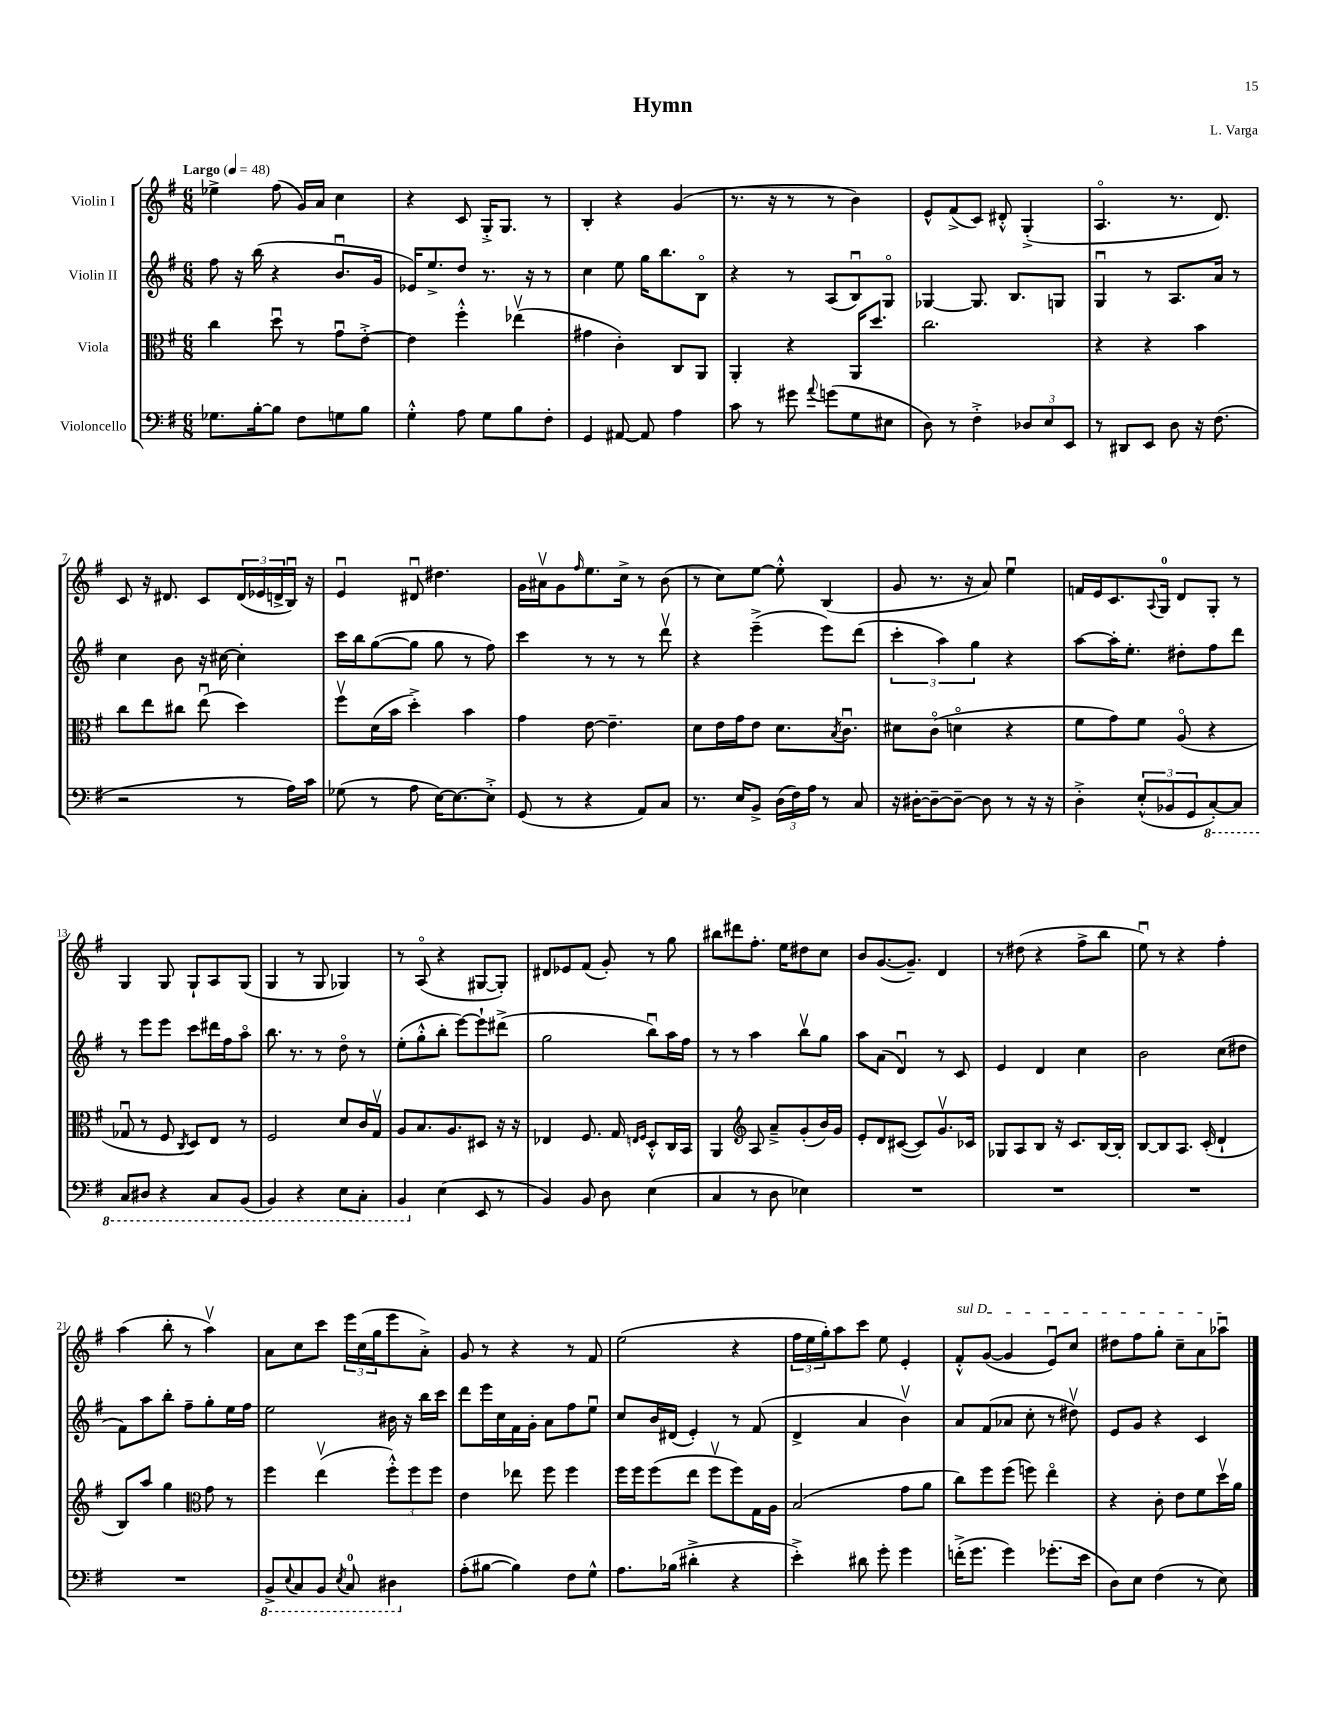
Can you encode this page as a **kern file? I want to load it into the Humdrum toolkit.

**kern	**kern	**kern	**kern
*staff4	*staff3	*staff2	*staff1
*clefF4	*clefC3	*clefG2	*clefG2
*k[f#]	*k[f#]	*k[f#]	*k[f#]
*M6/8	*M6/8	*M6/8	*M6/8
*MM48	*MM48	*MM48	*MM48
8.G-	4cc	8ff#	4ee-^
.	.	16r	.
[16B'	.	(16bb	.
8B]	8ddu	4r	(8ff#
8F#	8r	.	16g)
.	.	.	16a
8G	8gu	8.bu	4cc
8B	[8e'^	.	.
.	.	16g	.
=	=	=	=
4G'^^	4e]	16e-)	4r
.	.	8.ee^	.
8A	4ff#'^^	8dd	8c
8G	.	8.r	16G'^
.	.	.	8.G
8B	(4ee-v	.	.
.	.	16r	.
8F#'	.	8r	8r
=	=	=	=
4GG	4g#	4cc	4B'
[8AA#	4c')	8ee	4r
8AA#]	.	16gg	.
.	.	8.bb	.
4A	8C	.	(4g
.	8AA	8Bo	.
=	=	=	=
8c	4AA'	4r	8.r
8r	.	.	.
.	.	.	16r
8g#	4r	8r	8r
8qqa	.	.	.
(8g	.	(8A	8r
8G	16AA	8Bu)	4b)
.	8.dd	.	.
8E#	.	8Go	.
=	=	=	=
8D)	2.cc	[4G-	8e^^
8r	.	.	(8f#^
4F#'^	.	8.G-]	8c)
.	.	.	8d#'^^
.	.	8.B	.
12D-	.	.	(4G'^
12E	.	.	.
.	.	8G	.
12EE	.	.	.
=	=	=	=
8r	4r	4Gu	4.Ao
8DD#	.	.	.
8EE	4r	8r	.
8D	.	8.A	8.r
16r	4b	.	.
(8.F#	.	16a	8.d)
.	.	8r	.
=	=	=	=
2r	8cc	4cc	8c
.	8ee	.	16r
.	.	.	8.d#
.	8cc#	8b	.
.	(8eeu	16r	8c
.	.	[16cc#	.
8r	4dd)	4cc#']	(24d#
.	.	.	24e-
.	.	.	24d^
16A)	.	.	16Bu)
16c	.	.	16r
=	=	=	=
(8G-	8ff#v	16ccc	4eu
.	.	16bb	.
8r	(16d	([8gg	.
.	16b	.	.
8A	4dd'^)	8gg]	8d#u
[16E)	.	8gg	4.dd#
8.E_	.	.	.
.	4b	8r	.
8E'^]	.	8ff#)	.
=	=	=	=
(8GG	4g	4ccc	16g
.	.	.	16a#v
8r	.	.	8g
.	.	.	16qqff#
4r	[8e	8r	8.ee
.	4.e~]	8r	.
.	.	.	16cc^
8AA)	.	8r	8r
8C	.	8dddv	(8b
=	=	=	=
8.r	8d	4r	8r
.	16e	.	8cc)
16E	16g	.	.
8BB^	8e	(4eee~^	[8ee
(24D	8.d	.	8ee'^^]
24F#)	.	.	.
24A	.	.	.
8r	.	8eee)	(4B
.	8qB	.	.
.	8.cu	.	.
8C	.	(8ddd	.
=	=	=	=
16r	8d#	6ccc'	8g
[16D#'	.	.	.
8D#~_	(8co	.	8.r
.	.	6aa)	.
8D#~_	4do	.	.
.	.	.	16r
.	.	6gg	.
8D#]	.	.	8a)
8r	4r	4r	4eeu
16r	.	.	.
16r	.	.	.
=	=	=	=
4D'^	8f#	[8aa	16f
.	.	.	16e
.	8g)	16aa']	8.c
.	.	8.ee'	.
(12E'^^	8f#	.	.
.	.	.	8qqA
.	.	.	16G
12BB-	.	.	.
.	(8Ao	8dd#'	8d
12GG	.	.	.
[8CC')	4r	8ff#	8G'
8CC]	.	8ddd	8r
=	=	=	=
8CC	8G-u	8r	4G
8DD#	8r	8eee	.
4r	8F#	8eee	8G
.	8qC	.	.
.	8D)	8ccc	8G`
8CC	8E	16ddd#	8A
.	.	16ff#	.
(8BBB	8r	8aao	(8G
=	=	=	=
4BBB)	2F#	8.bb	4G
.	.	8.r	.
4r	.	.	8r
.	.	8r	8G
8EE	8d	8ddo	4G-)
8CC'	16c	8r	.
.	16Gv	.	.
=	=	=	=
4BBB	8A	(8ee'	8r
.	8.B	8gg'^^	(8Ao
(4E	.	8bb'	4r
.	8.A	.	.
.	.	[8eee)	.
8EE	8D#	8eee`]	[8G#
8r	16r	(8ddd#^	8G#'])
.	16r	.	.
=	=	=	=
4BB)	4E-	2gg	8d#
.	.	.	8e-
8BB	8.F#	.	(8f#
8D	.	.	8g')
.	16G	.	.
.	16qqE	.	.
.	16qqF#	.	.
(4E	8D'^^	8bbu)	8r
.	16C	16aa	8gg
.	16BB	16ff#	.
=	=	=	=
4C	4AA	8r	8bb#
.	.	8r	8ddd#
*	*clefG2	*	*
8r	8A	4aa	8.ff#'
8D	8a~^	.	.
.	.	.	16ee
4E-)	(8g'	8bbv	8dd#
.	16b)	8gg	8cc
.	16g	.	.
=	=	=	=
2.r	8e'	8aa	8b
.	8d	(8a	([8.g
.	([8c#	4du)	.
.	.	.	8.g~])
.	8c#])	.	.
.	8.gv	8r	4d
.	.	8c	.
.	16c-	.	.
=	=	=	=
2.r	8G-	4e	8r
.	8A	.	(8dd#
.	8B	4d	4r
.	16r	.	.
.	8.c	.	.
.	.	4cc	8ff#^
.	[16B	.	8bb
.	16B']	.	.
=	=	=	=
2.r	[8B	2b	8eeu)
.	8B]	.	8r
.	8.A	.	4r
.	(16c'	.	.
.	4d`	(8cc	4ff#'
.	.	8dd#	.
=	=	=	=
2.r	8B)	8f#)	(4aa
.	8aa	8aa	.
.	4gg	8bb'	8bb'
.	.	8ff#~	8r
*	*clefC3	*	*
.	8g	8gg'	4aav)
.	8r	16ee	.
.	.	16ff#	.
=	=	=	=
8BBB^	4ff#	2ee	8a
8qqEE	.	.	.
8CC	.	.	8cc
8BBB	(4eev	.	8ccc
8qEE	.	.	.
8CC	.	.	24eee
.	.	.	(24cc
.	.	.	24gg
4DD#	12ff#'^^)	16b#	8eee
.	.	16r	.
.	12ff#	.	.
.	.	16bb	8a'^)
.	12ff#	.	.
.	.	16ccc	.
=	=	=	=
(8A'	4e	8ddd	8g
[8B#	.	16eee	8r
.	.	16cc	.
4B#])	8ee-	16f#	4r
.	.	16g'	.
.	8ff#	8a	.
8F#	4ff#	8ff#	8r
8G^^	.	8eeu	8f#
=	=	=	=
8.A	16ff#	8cc	(2ee
.	16ff#	.	.
.	(8ff#	16b	.
(16B-	.	(16d#	.
4d#'^	8ee	4e')	.
.	8ff#v	.	.
4r	8ff#)	8r	4r
.	16G	(8f#	.
.	16A	.	.
=	=	=	=
4e'^)	(2B	4d^	24ff#
.	.	.	24ee
.	.	.	24gg')
.	.	.	8aa
8d#	.	4a	8ccc
8g'	.	.	8ee
4g	8g	4bv)	4e'
.	8a	.	.
=	=	=	=
(16f'^	8cc)	8a	8f#'^^
8.g	.	.	.
.	8ff#	(8f#	([8g
4g)	(8ff#	8a-	4g]
.	8ff)	8cc'	.
(8.g-'	4eeo	8r	8eu)
.	.	8dd#v)	8cc
16e	.	.	.
=	=	=	=
8D)	4r	8e	8dd#
8E	.	8g	8ff#
(4F#	8c'	4r	8gg'
.	8e	.	8cc~
8r	8f#	4c	8a
8E)	16ddv	.	8aa-u
.	16a	.	.
==	==	==	==
*-	*-	*-	*-
